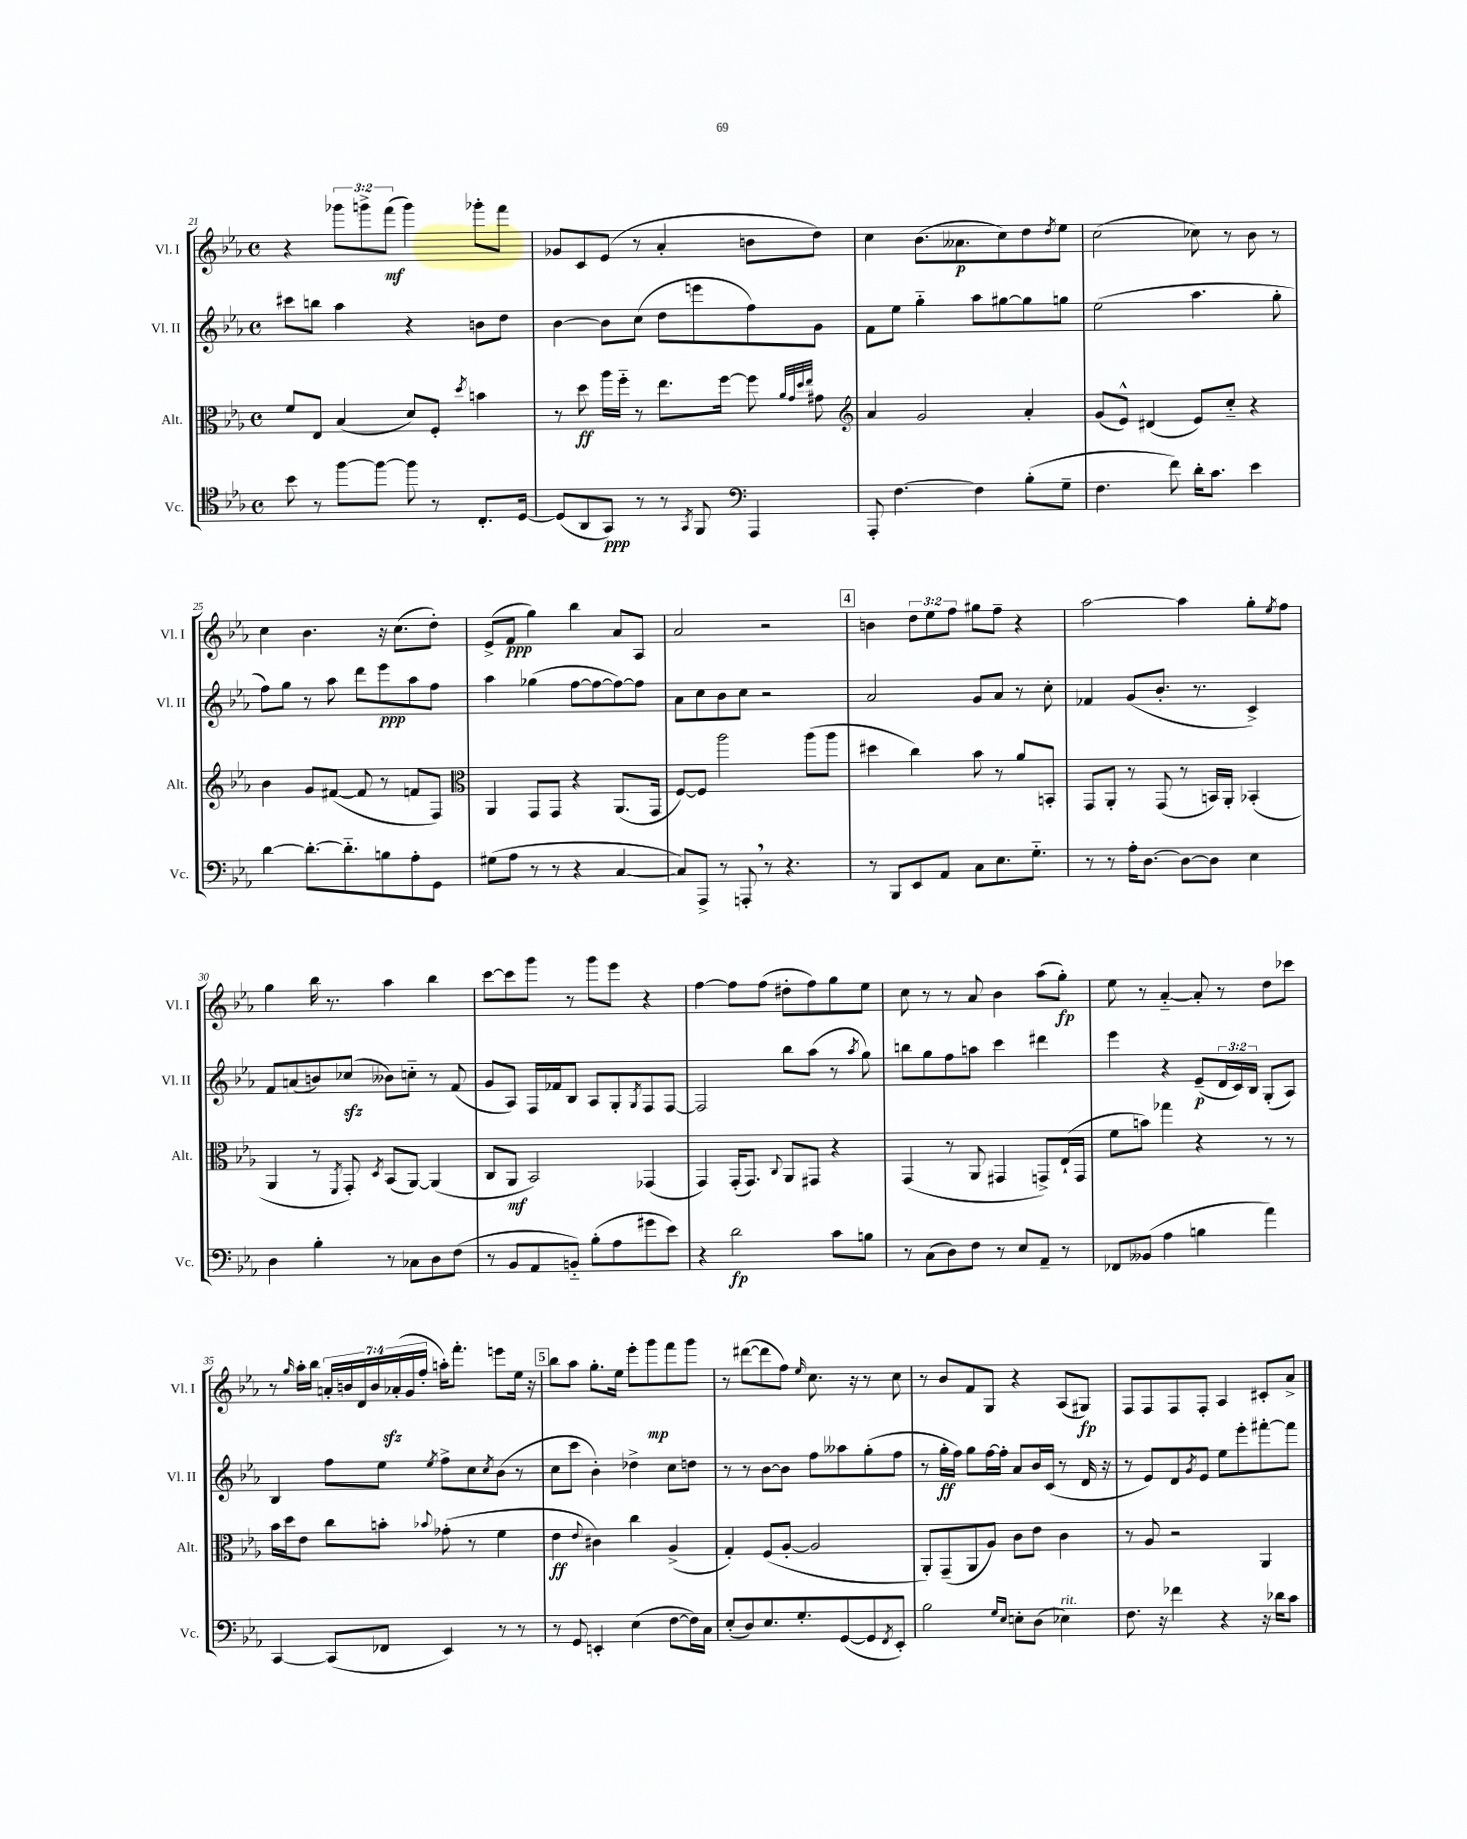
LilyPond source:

<<
\new StaffGroup <<
\new Staff = "s0" \with { instrumentName = "Vl. I" shortInstrumentName = "Vl. I" } {
    \clef treble \key ees \major \defaultTimeSignature \time 4/4 \override Staff.TupletNumber.text = #tuplet-number::calc-fraction-text
    r4 \tuplet 3/2 { ges'''8 g'''8-> f'''8\mf( } g'''4) ges'''8-. f'''8 |
    ges'8 c'8 ees'8( r8 aes'4-. b'8 d''8) |
    c''4 bes'8.( aeses'8.\p c''8) d''8 \acciaccatura { d''8 } ees''8 |
    c''2( ces''8) r8 bes'8 r8 |
    c''4 bes'4. r16 c''8.( d''8-.) |
    ees'8->( f'8\ppp g''4) bes''4 aes'8 aes8 |
    aes'2 r2 |
    \mark \markup { \box "4" } b'4 \tuplet 3/2 { d''8 ees''8 f''8 } gis''8 f''8-- r4 |
    aes''2~ aes''4 g''8-. \acciaccatura { ees''8 } f''8 |
    g''4 bes''16 r8. aes''4 bes''4 |
    c'''8~ c'''8 g'''8 r8 g'''8 ees'''8 r4 |
    f''4~ f''8 f''8( dis''8-. f''8) g''8 ees''8 |
    c''8 r8 r8 aes'8 bes'4 aes''8( g''8-.\fp) |
    ees''8 r8 aes'4~-_ aes'8-. r8 d''8 ces'''8 |
    r8 \grace { g''16 } aes''16-. bes''16 \tuplet 7/4 { a'16-. b'16 d'16 b'16 aes'16-.\sfz( g'16 f''16-. } a''16-.) f'''8.-. e'''8 ees''16 r16 |
    \mark \markup { \box "5" } bes''8 aes''8 g''8.-. ees''16 ees'''8-. g'''8\mp f'''8 g'''8 |
    r8 dis'''8~( dis'''8 f''8) \grace { ees''16 } c''8. r16 r8 c''8 |
    r8 bes'8 f'8 g8 r4 aes8( gis8\fp) |
    f8 f8 f8 f8-. aes4 cis'8-. aes'8-> \bar "|." |
}
\new Staff = "s1" \with { instrumentName = "Vl. II" shortInstrumentName = "Vl. II" } {
    \clef treble \key ees \major \defaultTimeSignature \time 4/4 \override Staff.TupletNumber.text = #tuplet-number::calc-fraction-text
    cis'''8 b''8 aes''4 r4 b'8 d''8 |
    bes'4~ bes'8 c''8( d''8 e'''8 f''8) g'8 |
    f'8 ees''8 g''4-_ aes''8 gis''8~ gis''8 g''8 |
    ees''2( aes''4. g''8-. |
    f''8) g''8 r8 aes''8 d'''8 ees'''8\ppp aes''8 f''8 |
    aes''4 ges''4( f''8~ f''8~ f''8~) f''8 |
    aes'8 c''8 bes'8 c''8 r2 |
    \mark \markup { \box "4" } aes'2 g'8 aes'8 r8 c''8-. |
    fes'4 g'8( bes'8.-. r8. c'4->) |
    f'8 a'8( b'8) ces''8\sfz( beses'8) c''8-_ r8 f'8( |
    g'8 aes8) f16 fes'16 bes8 aes8 g8-. \acciaccatura { g8 } f8 f8~ |
    f2 bes''8 aes''8( r8 \acciaccatura { aes''8 } g''8) |
    b''8 g''8 f''8 a''8 c'''4 dis'''4 |
    ees'''4 r4 ees'8--\p( \tuplet 3/2 { d'16 c'16) bes16 } g8-.( aes8) |
    bes4 f''8 ees''8 \acciaccatura { ees''8 } f''8-> c''8 \acciaccatura { c''8 } bes'8( r8 |
    \mark \markup { \box "5" } c''8 c'''8 bes'4-.) des''4-> c''8 d''8 |
    r8 r8 bes'8~ bes'8 f''8 aeses''8 g''8-.( f''8 |
    r8 g''16-.\ff f''16) g''8 f''16~ f''16-. aes'8 bes'16 c'16( r8 d'16 r16 |
    r8 ees'8) d'8 \acciaccatura { g'8 } ees'8 ees''8 ees'''8-. fis'''8~-. fis'''8 \bar "|." |
}
\new Staff = "s2" \with { instrumentName = "Alt." shortInstrumentName = "Alt." } {
    \clef alto \key ees \major \defaultTimeSignature \time 4/4
    f'8 ees8 bes4( d'8) f8-. \acciaccatura { d''8 } b'4 |
    r8 d''8\ff aes''16 f''16-_ r8 ees''8. f''16~ f''8 \grace { aes'32 g'32 d''32 ees''32 } gis'8 |
    \clef treble aes'4 g'2 aes'4-. |
    g'8( ees'8-^) dis'4( ees'8) c''8-_ r4 |
    bes'4 g'8 fis'8~( fis'8 r8 f'8 f8) |
    \clef alto aes,4 g,8 g,8 r4 aes,8.( g,16 |
    f8~) f8 aes''2 aes''8( aes''8 |
    \mark \markup { \box "4" } dis''4 c''4) bes'8 r8 aes'8 b,8-. |
    g,8 aes,8-. r8 g,8( r8 b,16) aes,16-. bes,4-.( |
    aes,4 r8 \acciaccatura { f,8 } g,8-.) \acciaccatura { d8 } bes,8( aes,8~) aes,4( |
    c8 aes,8\mf bes,2) ges,4( |
    g,4) g,16-.( g,8.) \appoggiatura { c8 } aes,8 gis,8 r4 |
    g,4( r8 aes,8 gis,4 g,8->) ees16-!( g,16 |
    f'8 b'8) ges''4 r4 r8 r8 |
    bes'16 d''16 ees'8 c''8 b'8-. \appoggiatura { bes'8 } ges'8-.( r8 f'4 |
    \mark \markup { \box "5" } ees'4\ff \appoggiatura { ees'8 } cis'4) c''4 aes4->( |
    g4-.) f8( aes8~-. aes2 |
    aes,8-.) g,8--( aes,8 aes8) c'8 ees'8 c'4 |
    r8 aes8 r2 aes,4 \bar "|." |
}
\new Staff = "s3" \with { instrumentName = "Vc." shortInstrumentName = "Vc." } {
    \clef tenor \key ees \major \defaultTimeSignature \time 4/4
    bes'8 r8 f''8~ f''8~ f''8 r8 c8.-. d16~ |
    d8( aes,8 g,8\ppp) r8 r8 \acciaccatura { g,8 } f,8 \clef bass aes,,4 |
    aes,,8-. f4.~ f4 bes8-.( g8-- |
    f4. f'8) d'16-. c'8. ees'4 |
    d'4~ d'8.~-. d'8.-_ b8 aes8-. g,8 |
    gis8( aes8 r8 r8 r4 c4~ |
    c8) aes,,8-> r8 a,,8-. \breathe r8 r4. |
    \mark \markup { \box "4" } r8 bes,,8 ees,8 aes,8 c8 ees8. g8.-_ |
    r8 r8 aes16-. d8.~ d8~ d8 ees4 |
    d4 bes4-. r8 ces8 d8 f8( |
    r8 bes,8 aes,8 b,8-_) bes8-.( aes8 gis'8 ees'8) |
    r4 d'2\fp c'8 b8 |
    r8 c8( d8) f8 r8 ees8 aes,8-- r8 |
    fes,8 beses,8( aes4 b4 aes'4) |
    c,4~ c,8( fes,8 ees,4) r8 r8 |
    \mark \markup { \box "5" } r8 g,8 e,4-. ees4( f8~ f16) c16 |
    ees8-.( d8) ees8. g8.-. g,8~( g,8 \acciaccatura { f,8 } ees,8-.) |
    bes2 \grace { g16 ees16 } e8-. d8( ees4^\markup { \italic "rit." }) |
    f8. r16 fes'4 r4 r16 des'16 c'8 \bar "|." |
}
>>
>>
\layout { \context { \Score currentBarNumber = #21 } }
